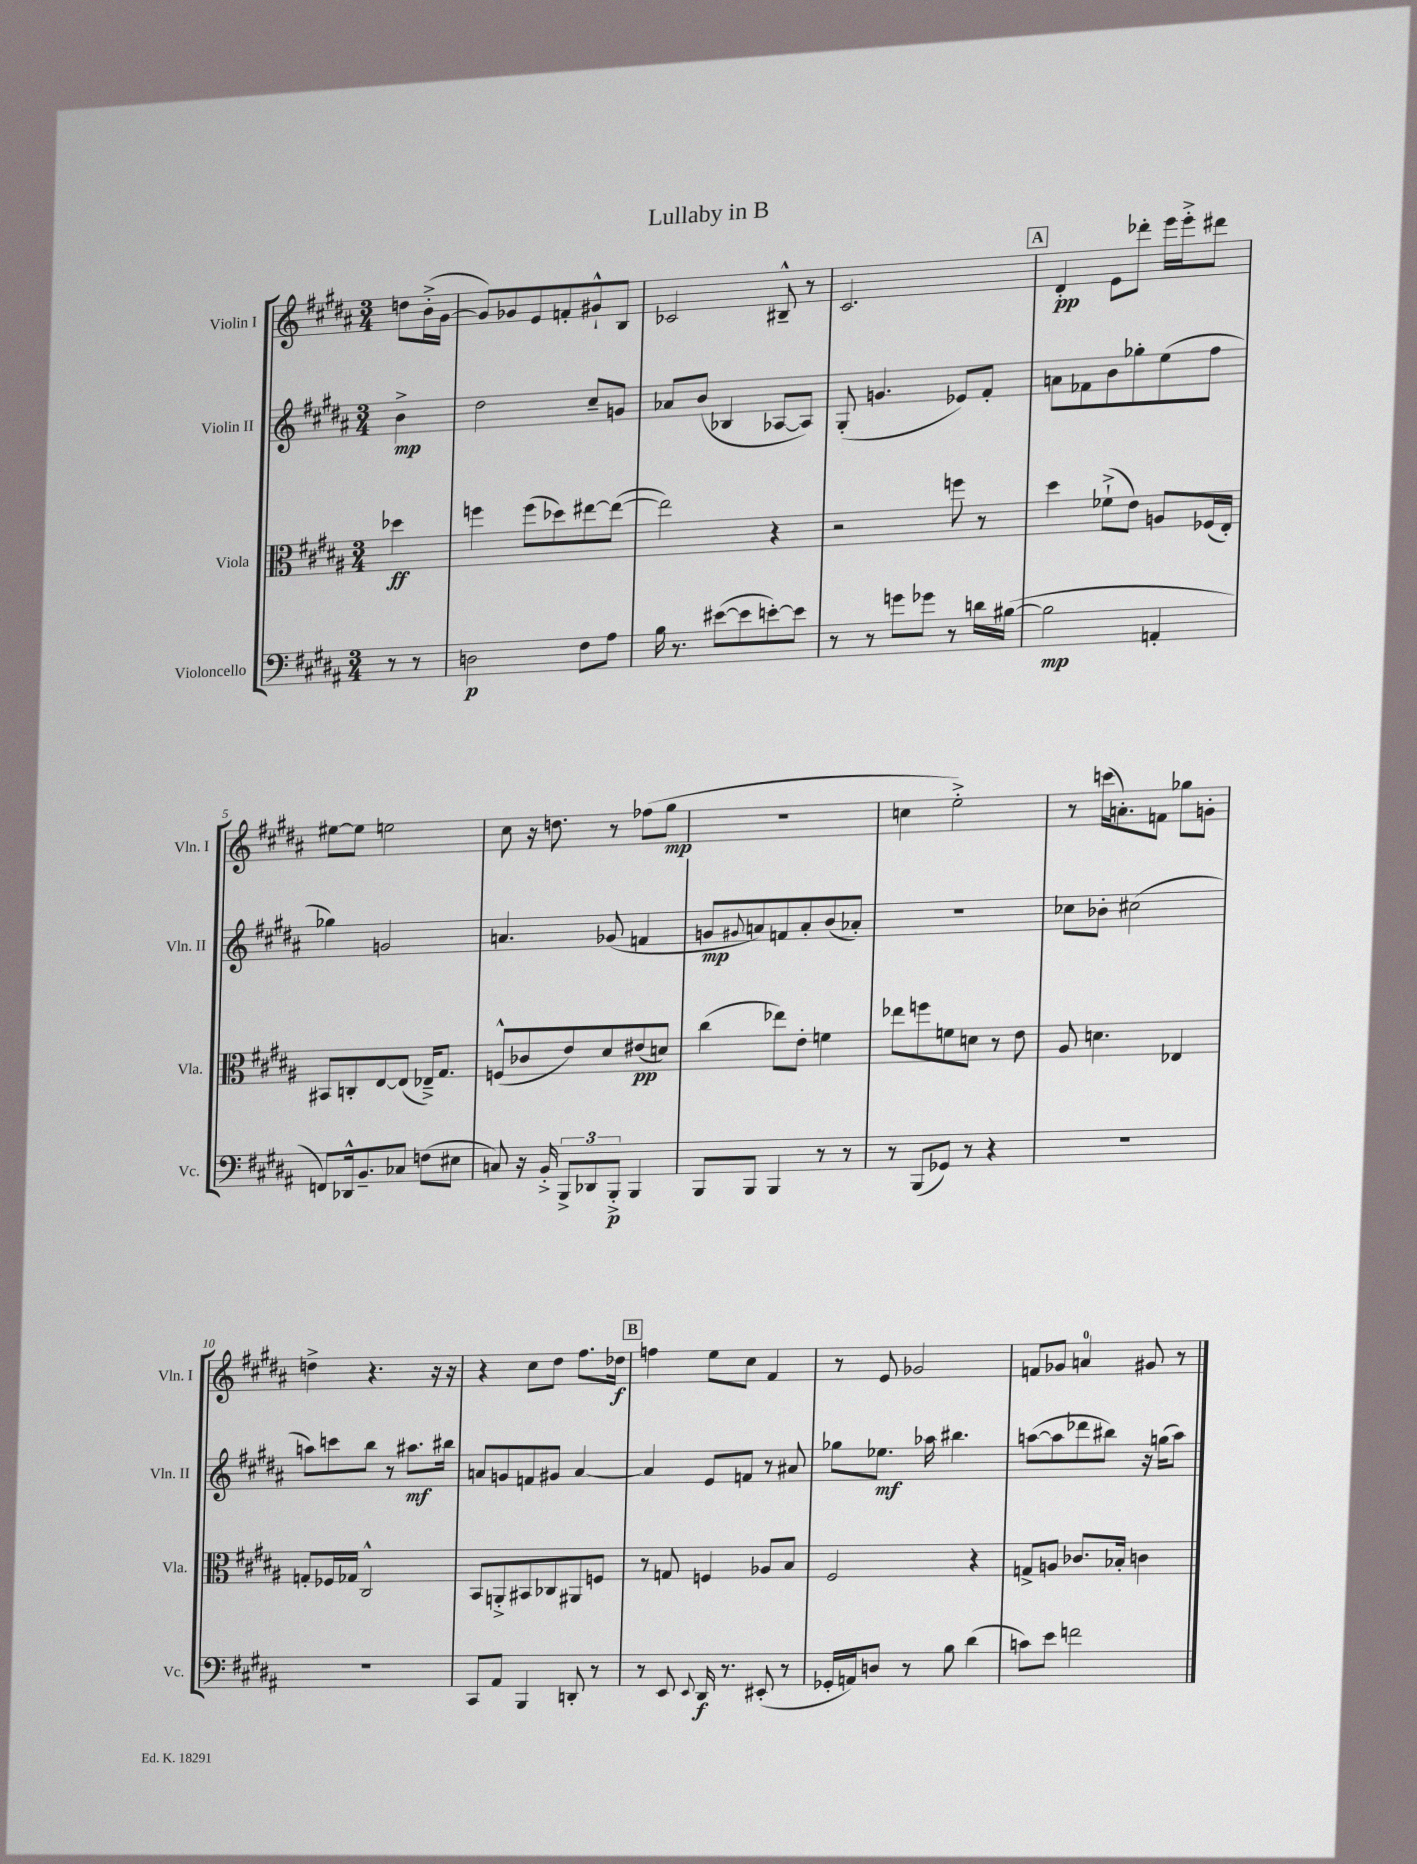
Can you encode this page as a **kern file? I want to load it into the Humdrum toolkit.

**kern	**dynam	**kern	**dynam	**kern	**dynam	**kern	**dynam
*part4	*part4	*part3	*part3	*part2	*part2	*part1	*part1
*staff4	*staff4	*staff3	*staff3	*staff2	*staff2	*staff1	*staff1
*I"Violoncello	*	*I"Viola	*	*I"Violin II	*	*I"Violin I	*
*I'Vc.	*	*I'Vla.	*	*I'Vln. II	*	*I'Vln. I	*
*clefF4	*	*clefC3	*	*clefG2	*	*clefG2	*
*k[f#c#g#d#a#]	*	*k[f#c#g#d#a#]	*	*k[f#c#g#d#a#]	*	*k[f#c#g#d#a#]	*
*M3/4	*	*M3/4	*	*M3/4	*	*M3/4	*
=	=	=	=	=	=	=	=
8r	.	4dd-X\	ff	4b^\	mp	8ddn\L	.
8r	.	.	.	.	.	(16b'^\L	.
.	.	.	.	.	.	[16g#\JJ	.
=1	=1	=1	=1	=1	=1	=1	=1
2Dn\	p	4ffn\	.	2dd#\	.	8g#/L])	.
.	.	.	.	.	.	8g-X/	.
.	.	(8ff\L	.	.	.	8e/	.
.	.	8dd-X\)	.	.	.	8fn'/	.
8F#\L	.	[8ee#X\	.	8cc#~/L	.	8g#X`^^/	.
8A#\J	.	(8ee#\J_	.	8gn/J	.	8B/J	.
=2	=2	=2	=2	=2	=2	=2	=2
16B\	.	2ee#\])	.	8a-X/L	.	2c-X/	.
8.r	.	.	.	.	.	.	.
.	.	.	.	(8b/J	.	.	.
([8e#X\L	.	.	.	4B-X/	.	.	.
8e#\]	.	.	.	.	.	.	.
[8en'\)	.	4r	.	[8A-X/L	.	8B#X~^^/	.
8e\J]	.	.	.	8A-/J])	.	8r	.
=3	=3	=3	=3	=3	=3	=3	=3
8r	.	2r	.	(8G#'/	.	2.c#/	.
8r	.	.	.	4.gn/	.	.	.
8gn\L	.	.	.	.	.	.	.
8g-X\J	.	.	.	.	.	.	.
8r	.	8ffn\	.	8e-X/L)	.	.	.
16dn\LL	.	8r	.	8f#'/J	.	.	.
([16B#X\JJ	.	.	.	.	.	.	.
!!LO:REH:place=s1:t=A
=4	=4	=4	=4	=4	=4	=4	=4
2B#\]	mp	4dd#\	.	8an\L	.	4d#'/	pp
.	.	.	.	8f-X\	.	.	.
.	.	(8f-X`^\L	.	8b\	.	8e\L	.
.	.	8e\J)	.	8gg-X'\	.	8ddd-X'\J	.
4AAn'/	.	8An/L	.	(8ee\	.	16eee\LL	.
.	.	.	.	.	.	16eee'^\J	.
.	.	(16F-X/L	.	8ff#\J	.	8ddd#X\J	.
.	.	16E'/JJ)	.	.	.	.	.
!!LO:LB:g=z
=5	=5	=5	=5	=5	=5	=5	=5
8FFn/L)	.	8BB#X/L	.	4gg-X\)	.	[8ee#X\L	.
16DD-X^^/k	.	8Cn'/	.	.	.	8ee#\J]	.
8.BB~/	.	.	.	.	.	.	.
.	.	[8E/	.	2gn/	.	2een\	.
8C-X/J	.	(8E/J]	.	.	.	.	.
(8Fn\L	.	16E-X~^/KL)	.	.	.	.	.
.	.	8.G#/J	.	.	.	.	.
8E#X\J	.	.	.	.	.	.	.
=6	=6	=6	=6	=6	=6	=6	=6
8Cn/)	.	(8Fn^^/L	.	4.an/	.	8cc#\	.
16r	.	8c-X/	.	.	.	16r	.
16BB'^/	.	.	.	.	.	8.ddn\	.
12BBB^/L	.	8e/)	.	.	.	.	.
12DD-X/	.	.	.	.	.	.	.
.	.	8d#/	.	(8g-X/	.	8r	.
12BBB'^/J	p	.	.	.	.	.	.
4BBB/	.	(8e#X/	pp	4fn/	.	(8ff-X\L	.
.	.	8dn/J)	.	.	.	8gg#\J	mp
=7	=7	=7	=7	=7	=7	=7	=7
8BBB/L	.	(4cc#\	.	8gn/L	mp	2.r	.
.	.	.	.	8qqg#X/	.	.	.
8BBB/J	.	.	.	8an/)	.	.	.
4BBB/	.	8ee-X\L)	.	8fn/	.	.	.
.	.	8e'\J	.	8a'/	.	.	.
8r	.	4fn\	.	(8b/	.	.	.
8r	.	.	.	8a-X'/J)	.	.	.
=8	=8	=8	=8	=8	=8	=8	=8
8r	.	8ee-X\L	.	2.r	.	4ccn\	.
(8BBB/L	.	8ffn\	.	.	.	.	.
8GG-X/J)	.	8fn\	.	.	.	2ee'^\)	.
8r	.	8dn\J	.	.	.	.	.
4r	.	8r	.	.	.	.	.
.	.	8e\	.	.	.	.	.
=9	=9	=9	=9	=9	=9	=9	=9
2.r	.	8A#/	.	8cc-X\L	.	8r	.
.	.	4.dn\	.	8b-X'\J	.	(16cccn\KL	.
.	.	.	.	.	.	8.an'\)	.
.	.	.	.	(2cc#X\	.	.	.
.	.	.	.	.	.	8fn\J	.
.	.	4E-X/	.	.	.	8gg-X\L	.
.	.	.	.	.	.	8gn'\J	.
!!LO:LB:g=z
=10	=10	=10	=10	=10	=10	=10	=10
2.r	.	8Gn'/L	.	8aan\L)	.	4ddn^\	.
.	.	16F-X/L	.	8cccn\	.	.	.
.	.	16G-X/JJ	.	.	.	.	.
.	.	2C#^^/	.	8bb\J	.	4.r	.
.	.	.	.	8r	.	.	.
.	.	.	.	8.aa#X\L	mf	.	.
.	.	.	.	.	.	16r	.
.	.	.	.	16bb#X\Jk	.	16r	.
=11	=11	=11	=11	=11	=11	=11	=11
8CC#/L	.	8BB/L	.	8an/L	.	4r	.
8AA#/J	.	8AAn'^/	.	8gn/	.	.	.
4BBB/	.	8BB#X/	.	8fn/	.	8cc#\L	.
.	.	8C-X/	.	8g#X/J	.	8dd#\J	.
8DDn'/	.	8AA#X/	.	[4a/	.	8.ff#\L	.
8r	.	8Fn/J	.	.	.	.	.
.	.	.	.	.	.	16dd-X\Jk	f
!!LO:REH:place=s1:t=B
=12	=12	=12	=12	=12	=12	=12	=12
8r	.	8r	.	4a/]	.	4ffn\	.
8EE/	.	8Gn/	.	.	.	.	.
8qqEE/	.	.	.	.	.	.	.
16DD#/	f	4Fn/	.	8e/L	.	8ee\L	.
8.r	.	.	.	.	.	.	.
.	.	.	.	8fn/J	.	8cc#\J	.
(8EE#X'/	.	8A-X/L	.	8r	.	4f#/	.
8r	.	8B/J	.	8a#X/	.	.	.
=13	=13	=13	=13	=13	=13	=13	=13
16GG-X'/LL	.	2F#/	.	8gg-X\L	.	8r	.
16AAn/J)	.	.	.	.	.	.	.
8Dn/J	.	.	.	8.ee-X\J	mf	8e/	.
8r	.	.	.	.	.	2g-X/	.
.	.	.	.	16aa-X\	.	.	.
8B\	.	.	.	4.bb#X\	.	.	.
(4d#\	.	4r	.	.	.	.	.
=14	=14	=14	=14	=14	=14	=14	=14
8cn\L)	.	8Gn^/L	.	([8aan\L	.	8fn/L	.
8e\J	.	8An/J	.	8aa\]	.	8g-X/J	.
2fn\	.	8.c-X/L	.	8ddd-X\	.	4an/	.
.	.	.	.	8bb#X\J)	.	.	.
.	.	16B-X'/Jk	.	.	.	.	.
.	.	4cn\	.	16r	.	8g#X/	.
.	.	.	.	(16ggn\KL	.	.	.
.	.	.	.	8aa\J)	.	8r	.
==	==	==	==	==	==	==	==
*-	*-	*-	*-	*-	*-	*-	*-
